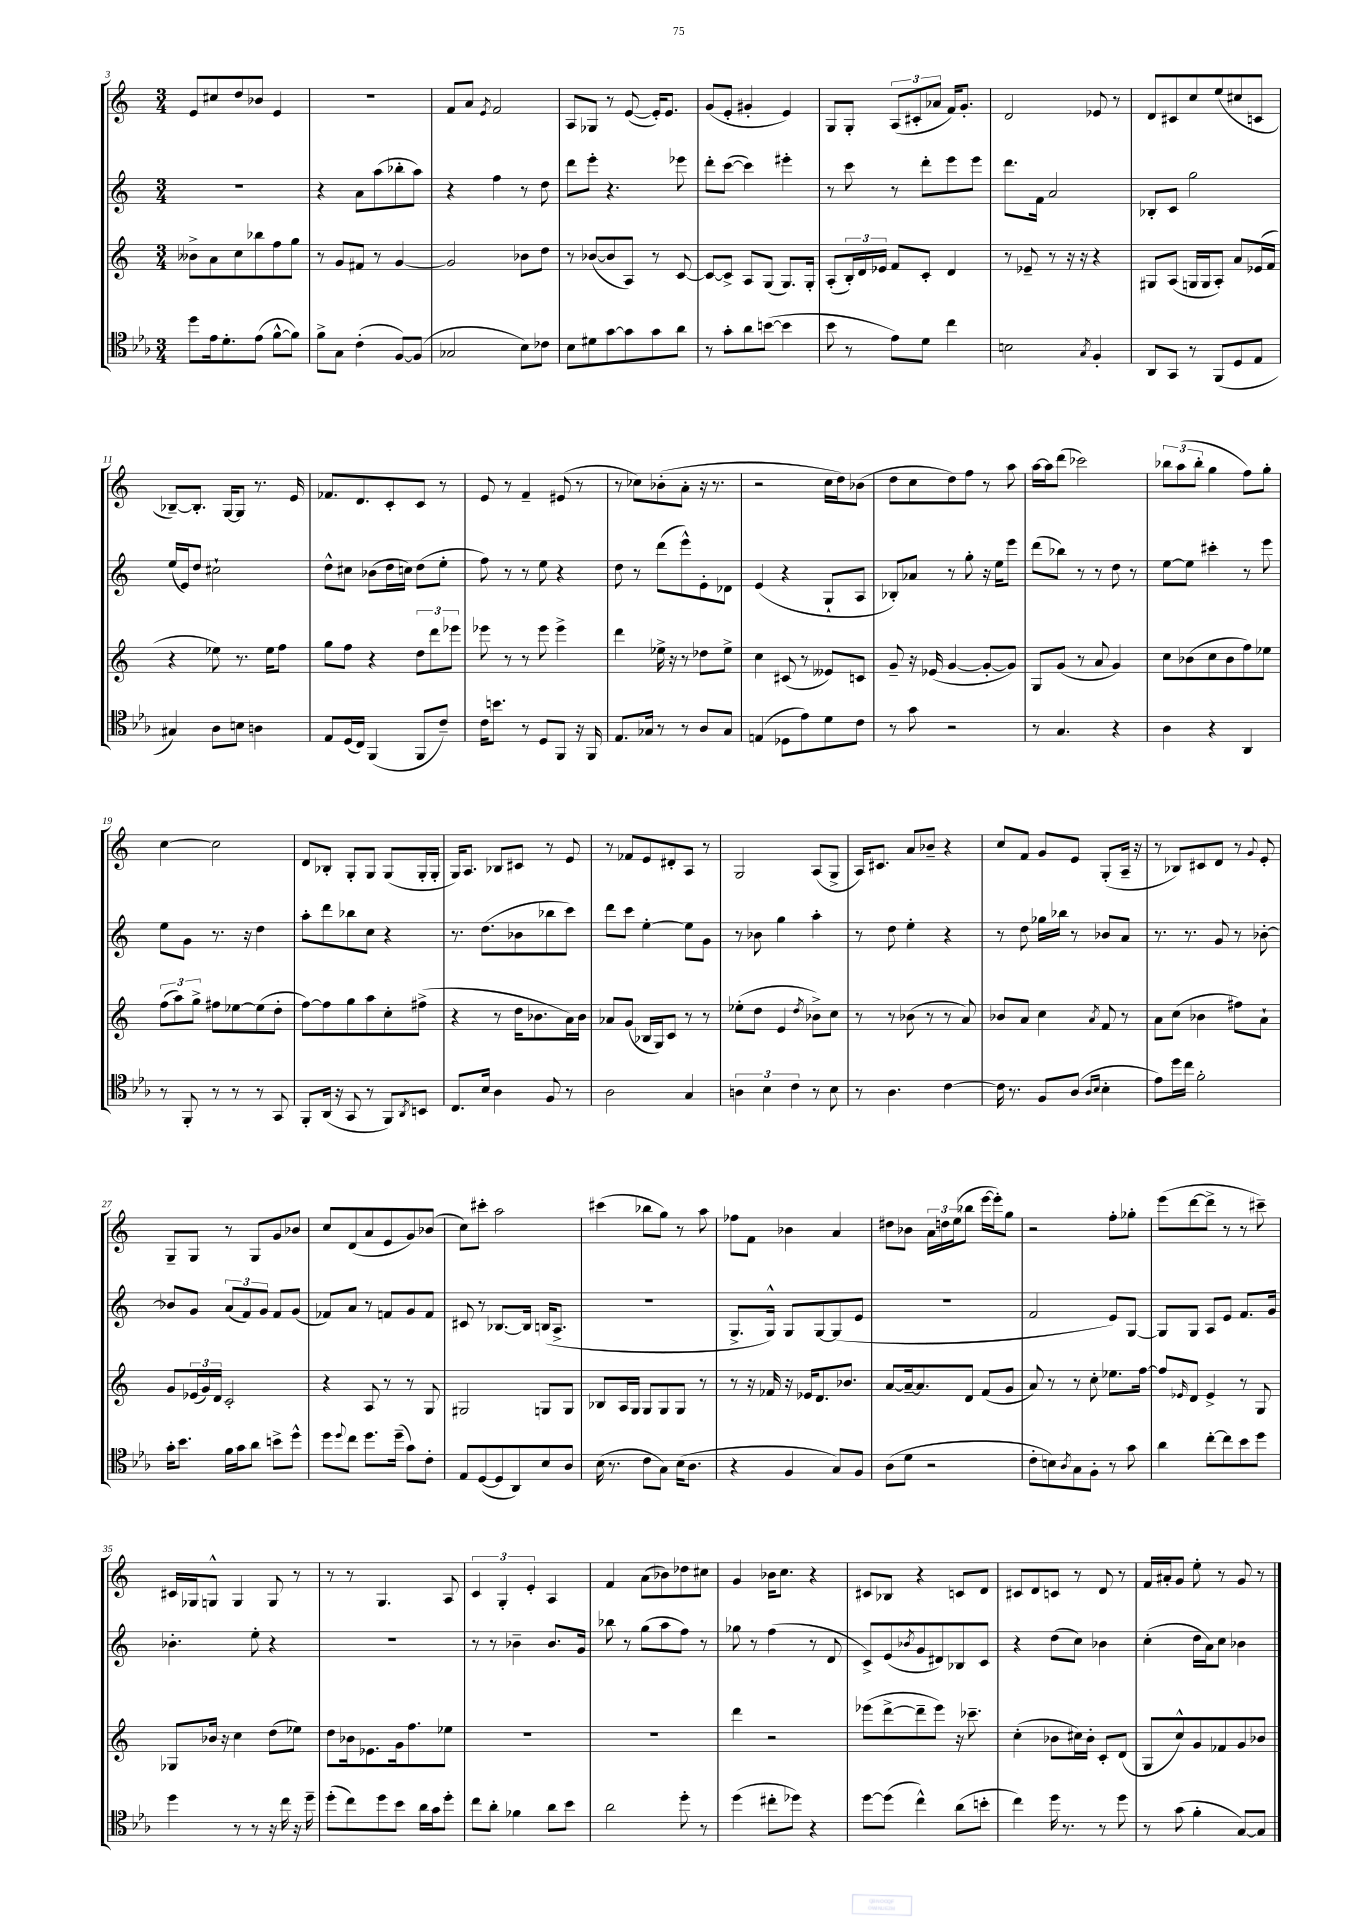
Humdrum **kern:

**kern	**kern	**kern	**kern
*part4	*part3	*part2	*part1
*staff4	*staff3	*staff2	*staff1
*clefC4	*clefG2	*clefG2	*clefG2
*k[b-e-a-]	*k[]	*k[]	*k[]
*M3/4	*M3/4	*M3/4	*M3/4
=3	=3	=3	=3
8dd\L	8b--X^\L	2.r	8e/L
16e-\k	8a\	.	8cc#X/
8.d'\	.	.	.
.	8cc\	.	8dd/
(8e-\J	8bb-X\	.	8b-X/J
[8f^^\L	8ff\	.	4e/
8f\J])	8gg\J	.	.
=4	=4	=4	=4
8f^\L	8r	4r	2.r
8G\J	8g/L	.	.
(4c'\	8f#X/J	8a\L	.
.	8r	(8aa\	.
[8F/L)	[4g/	8bb-X'\	.
(8F/J]	.	8aa\J)	.
=5	=5	=5	=5
2G-X/	2g/]	4r	8f/L
.	.	.	8a/J
.	.	.	8qe/
.	.	4ff\	2f/
8B-\L)	8b-X\L	8r	.
8c-X\J	8dd\J	8dd\	.
=6	=6	=6	=6
8B-\L	8r	8ddd\L	8A/L
8d#X\	([8b-X/L	8eee'\J	8G-X/J
[8g\	8b-/]	4.r	8r
8g\]	8A/J)	.	([8e/
8g\	8r	.	16e'/KL])
.	.	.	8.e/J
8a-\J	[8c/	8eee-X\	.
=7	=7	=7	=7
8r	8c/L_	8ddd'\L	(8g/L
8g'\L	8c^/J]	([8ccc\J	8e'/J
8a-\	8A/L	4ccc\])	4g#X'/
([8bn\J	(8G/J	.	.
4b\]	8.G/L)	4eee#X'\	4e/)
.	16G'/Jk	.	.
=8	=8	=8	=8
8b-\	(8A'/L	8r	8G/L
8r	24B'/L)	8ccc\	8G'/J
.	24d/	.	.
.	24e-X/JJ	.	.
8e-\L)	8f/L	8r	(12A/L
.	.	.	12c#X'/
8d\J	8c'/J	8ddd'\L	.
.	.	.	12a-X/J
4cc\	4d/	8eee\	16f/KL)
.	.	.	8.g'/J
.	.	8eee\J	.
=9	=9	=9	=9
2Bn\	8r	8.ddd\L	2d/
.	8e-X~/	.	.
.	.	16f\Jk	.
.	8r	2a/	.
.	16r	.	.
.	16r	.	.
8qG/	.	.	.
4F'/	4r	.	8e-X/
.	.	.	8r
=10	=10	=10	=10
8AA-/L	8G#X/L	8B-X'/L	8d/L
8GG/J	(8A/J	8c/J	8c#X/
8r	16Gn/LL	2gg\	8cc/
.	16G/J	.	.
(8FF/L	8A'/J)	.	(8ee/
8D/	8a/L	.	8cc#X/
8E-/J	(16e-X/L	.	8cn/J
.	16f/JJ	.	.
!!LO:LB:g=z
=11	=11	=11	=11
4G#X/)	4r	(16ee/LL	[8B-X~/L)
.	.	16e/J)	.
.	.	8dd/J	8.B-'/J]
8A-\L	8ee-X\)	2cc#X`\	.
.	.	.	[16G/KL
8Bn\J	8.r	.	8G/J]
4An\	.	.	8.r
.	16ee-\KL	.	.
.	8ff\J	.	.
.	.	.	16e/
=12	=12	=12	=12
8E-/L	8gg\L	8dd^^\L	8.f-X/L
(16D/L	8ff\J	8cc#X\J	.
16C/JJ)	.	.	8.d/
(4FF/	4r	(8b-X\L	.
.	.	16dd\L	8c'/
.	.	16ccn\JJ)	.
8FF/L	12dd\L	(8dd\L	8c/J
.	12ddd\	.	.
8c~/J)	.	8ee'\J	8r
.	12eee-X\J	.	.
=13	=13	=13	=13
16c\KL	8eee-X\	8ff\)	8e/
8.bn\J	.	.	.
.	8r	8r	8r
8r	8r	8r	4f~/
8D/L	8eee-\	8ee\	.
8FF/J	4eee-^\	4r	(8e#X/
16r	.	.	8r
16FF/	.	.	.
=14	=14	=14	=14
8.E-/L	4ddd\	8dd\	8r
.	.	8r	8cc-X\L)
16G-X/Jk	.	.	.
8r	16ee-X^\	(8ddd\L	(8b-X'\
.	16r	.	.
8r	8r	8eee^^\)	8a'\J
8A-/L	8dd-X\L	8e'\	16r
.	.	.	8.r
8G-/J	8ee-^\J	8d-X\J	.
=15	=15	=15	=15
(4En/	4cc\	(4e/	2r
8D-X\L	(8c#X/	4r	.
8e-\)	8r	.	.
8d\	8e--X/L)	8G`/L	16cc\LL
.	.	.	16dd\J)
8c\J	8cn/J	8A/J	(8b-X\J
=16	=16	=16	=16
8r	8g~/	8B-X'/L)	8dd\L
8g\	16r	8a-X/J	8cc\
.	(16e-X/	.	.
2r	[4g/	8r	8dd\)
.	.	8gg'\	8ff\J
.	8g'/L_	16r	8r
.	.	16ee\KL	.
.	8g/J])	8eee\J	8aa\
=17	=17	=17	=17
8r	8G/L	(8ddd\L	[16aa\LL
.	.	.	16aa\J]
4.G/	(8g/J	8bb-X\J)	(8ddd\J
.	8r	8r	2ccc-X\)
.	8a/	8r	.
4r	4g/)	8dd\	.
.	.	8r	.
=18	=18	=18	=18
4A-\	8cc\L	[8ee\L	12bb-X\L
.	.	.	(12aa\
.	(8b-X\	8ee\J]	.
.	.	.	12bb-'\J
4r	8cc\	4ccc#X'\	4gg\
.	8b-\	.	.
4AA-/	8ff\)	8r	8ff\L)
.	8ee-X\J	8eee\	8gg'\J
!!LO:LB:g=z
=19	=19	=19	=19
8r	(12ff\L	8ee\L	[4cc\
.	12aa\)	.	.
8FF'/	.	8g\J	.
.	12gg^\J	.	.
8r	8ff#X\L	8.r	2cc\]
8r	[8ee-X\	.	.
.	.	16r	.
8r	(8ee-\]	4dd\	.
8GG/	8dd'\J	.	.
=20	=20	=20	=20
8FF'/L	[8ff\L)	8aa'\L	8d/L
(16AA-/Jk	8ff\]	8ddd\	8B-X'/J
16r	.	.	.
8GG/	8gg\	8bb-X\	8G'/L
8r	8aa\	8cc\J	8G/J
8FF/L)	8cc'\	4r	(8G/L
8qAA-/	.	.	.
8BBn/J	(8ff#X^\J	.	16G'/L
.	.	.	16G'/JJ
=21	=21	=21	=21
8.C/L	4r	8.r	16G/KL)
.	.	.	8.A/J
16B-/Jk	.	(8.dd\L	.
4A-\	8r	.	8B-X/L
.	16dd\KL	8b-X\	8c#X/J
.	8.b-X\	.	.
8F/	.	8bb-X\	8r
8r	16a\L)	8ccc\J)	8e/
.	16b-\JJ	.	.
=22	=22	=22	=22
2A-\	8a-X/L	8ddd\L	8r
.	(8g/J	8ccc\J	8f-X/L
.	16B-X/LL	[4ee'\	8e/
.	16G/J)	.	.
.	8c/J	.	8d#X'/
4G/	8r	8ee\L]	8A/J
.	8r	8g\J	8r
=23	=23	=23	=23
6An\	(8ee-X'\L	8r	2G/
.	8dd\J	8b-X\	.
6B-\	.	.	.
.	4e/	4gg\	.
6c\	.	.	.
.	8qdd/	.	.
8r	8b-X^\L)	4aa'\	(8A/L
8B-\	8cc\J	.	8G^/J
=24	=24	=24	=24
8r	8r	8r	16A/KL)
.	.	.	8.c#X/J
4.A-\	8r	8dd\	.
.	(8b-X\	4ee'\	8a/L
.	8r	.	8b-X~/J
[4c\	8r	4r	4r
.	8a/)	.	.
=25	=25	=25	=25
16c\]	8b-X/L	8r	8cc/L
8.r	.	.	.
.	8a/J	8dd\	8f/J
8F/L	4cc\	16gg-X\LL	8g/L
.	.	16bb-X\JJ	.
(8A-/J	.	8r	8e/J
16qqA-/LL	.	.	.
16qqB-/JJ	8qa/	.	.
4B-'\	8f/	8b-X/L	(8G'/L
.	8r	8a/J	16A~/Jk
.	.	.	16r
=26	=26	=26	=26
8e-\L)	8a\L	8.r	8r
16dd\L	(8cc\J	.	8B-X/L)
16cc\JJ	.	8.r	.
2f'\	4b-X\	.	8c#X/
.	.	8g/	8d/J
.	8ff#X\L)	8r	8r
.	.	.	8qqg/
.	8a`\J	[8b-X'\	8e'/
!!LO:LB:g=z
=27	=27	=27	=27
16g'\KL	8g/L	8b-X/L]	8G~/L
8.b-\J	.	.	.
.	(24e-X/L	8g/J	8G/J
.	24g/)	.	.
.	24d/JJ	.	.
16f\LL	2c'/	(12a/L	8r
16g\J	.	.	.
.	.	12f/)	.
8a-\J	.	.	8G/L
.	.	12g/J	.
8bn^\L	.	8f/L	8g/
8dd^^\J	.	(8g/J	8b-X/J
=28	=28	=28	=28
8dd\L	4r	8f-X/L)	8cc/L
8qqdd/	.	.	.
8cc\J	.	8a/J	(8d/
8.dd\L	8A/	8r	8a/
.	8r	8fn/L	8e/
(16dd~\Jk	.	.	.
8g\L)	8r	8g/	8g/)
8c'\J	8G/	8f/J	(8b-X/J
=29	=29	=29	=29
8E-/L	2G#X/	8c#X/	8cc\L)
([8D/	.	8r	8ccc#X'\J
8D/]	.	[8.B-X/L	2aa\
8AA-/)	.	.	.
.	.	16B-/Jk]	.
8B-/	8Gn/L	(16Bn/KL	.
.	.	8.A^/J	.
8A-/J	8G/J	.	.
=30	=30	=30	=30
(16B-\	8B-X/L	2.r	(4ccc#X\
8.r	.	.	.
.	16A/L	.	.
.	16G/JJ	.	.
8c\L	8G/L	.	8bb-X\L
8G\J)	8G/	.	8gg\J)
(16B-\KL	8G/J	.	8r
8.A-\J	.	.	.
.	8r	.	8aa\
=31	=31	=31	=31
4r	8r	8.G^/L	8ff-X\L
.	16r	.	8f\J
.	16f-X/	16G^^/Jk)	.
4F/	16r	8G/L	4b-X\
.	16e-X/KL	.	.
.	8.d/	[8G/	.
8G/L)	.	(8G/]	4a/
.	8.b-X/J	.	.
8F/J	.	8e/J	.
=32	=32	=32	=32
(8A-\L	[8a/L	2.r	8dd#X\L
8d\J	16a~/k_	.	8b-X\J
.	8.a/]	.	.
2r	.	.	24a\LL
.	.	.	24ddn\
.	.	.	(24ee\J
.	8d/J	.	8bb-X\J
.	(8f/L	.	[16eee\LL
.	.	.	16eee'\J])
.	8g/J	.	8gg\J
=33	=33	=33	=33
8c'\L	8a/)	2f/	2r
8Bn\)	8r	.	.
8qA-/	.	.	.
8G\	8r	.	.
8F'\J	8cc'\	.	.
8r	8.ee-X\L	8e/L)	8ff'\L
8g\	.	[8G/J	8gg-X'\J
.	[16ff\Jk	.	.
=34	=34	=34	=34
4a-\	8ff/L]	8G/L]	(8eee\L
.	16qqe-X/	.	.
.	8d/J	8G/J	[8ddd\
[8cc'\L	4e-^/	8A/L	8ddd^\J]
8cc\]	.	8e/J	8r
8b-\	8r	8.f/L	8r
8dd\J	8G/	.	8ccc#X~\)
.	.	16g/Jk	.
!!LO:LB:g=z
=35	=35	=35	=35
4dd\	8G-X/L	4.b-X'\	16c#X/LL
.	.	.	16G-X/J
.	16b-X/Jk	.	8Gn^^/J
.	16r	.	.
8r	4cc\	.	4G/
8r	.	8ee'\	.
16r	(8dd\L	4r	8G/
16cc\	.	.	.
16r	8ee-X\J)	.	8r
16dd~\	.	.	.
=36	=36	=36	=36
(8dd'\L	8dd\L	2.r	8r
8cc\)	16b-X\k	.	8r
.	8.e-X\	.	.
8dd\	.	.	4.G/
8b-\J	16g\k	.	.
.	8.ff\	.	.
16a-\LL	.	.	.
16g\J	.	.	.
8dd'\J	8ee-X\J	.	8A/
=37	=37	=37	=37
8cc\L	2.r	8r	6c/
8a-'\J	.	8r	.
.	.	.	6G'/
4f-X\	.	4b-X~\	.
.	.	.	6e'/
8a-\L	.	8.b-/L	4A/
8b-\J	.	.	.
.	.	16g/Jk	.
=38	=38	=38	=38
2a-\	2.r	8bb-X\	4f/
.	.	8r	.
.	.	(8gg\L	(8a\L
.	.	8aa\	8b-X\)
8dd'\	.	8ff\J)	8dd-X\
8r	.	8r	8cc#X\J
=39	=39	=39	=39
(4dd\	4ddd\	8gg-X\	4g/
.	.	8r	.
8cc#X'\L	2r	(4ff\	16b-X\KL
.	.	.	8.cc\J
8dd-X\J)	.	.	.
4r	.	8r	4r
.	.	8d/	.
=40	=40	=40	=40
[8dd\L	(8eee-X\L	8c^/L)	8c#X/L
(8dd\J]	[8ddd^\	(8e/	8B-X/J
.	.	8qb-X/	.
4cc^^\)	8ddd~\]	8g/	4r
.	8eee-\J)	8d#X/)	.
(8a-\L	16r	8B-X/	8cn/L
.	8.ccc-X~\	.	.
8bn'\J	.	8c/J	8d/J
=41	=41	=41	=41
4cc\)	(4cc'\	4r	8c#X/L
.	.	.	8d/
16dd\	8b-X\L	(8dd\L	8cn/J
8.r	.	.	.
.	16cc#X\L)	8cc\J)	8r
.	16b-'\JJ	.	.
8r	8c'/L	4b-X\	8d/
8dd\	(8d/J	.	8r
=42	=42	=42	=42
8r	8G/L	(4cc'\	16f/LL
.	.	.	16a#X'/J
(8g\	8cc^^/)	.	8g/J
4f'\	8g/	16dd\LL	8ee'\
.	.	16a\J)	.
.	8f-X/	8cc\J	8r
[8G/L)	8g/	4b-X\	8g/
8G/J]	8b-X/J	.	8r
==	==	==	==
*-	*-	*-	*-
